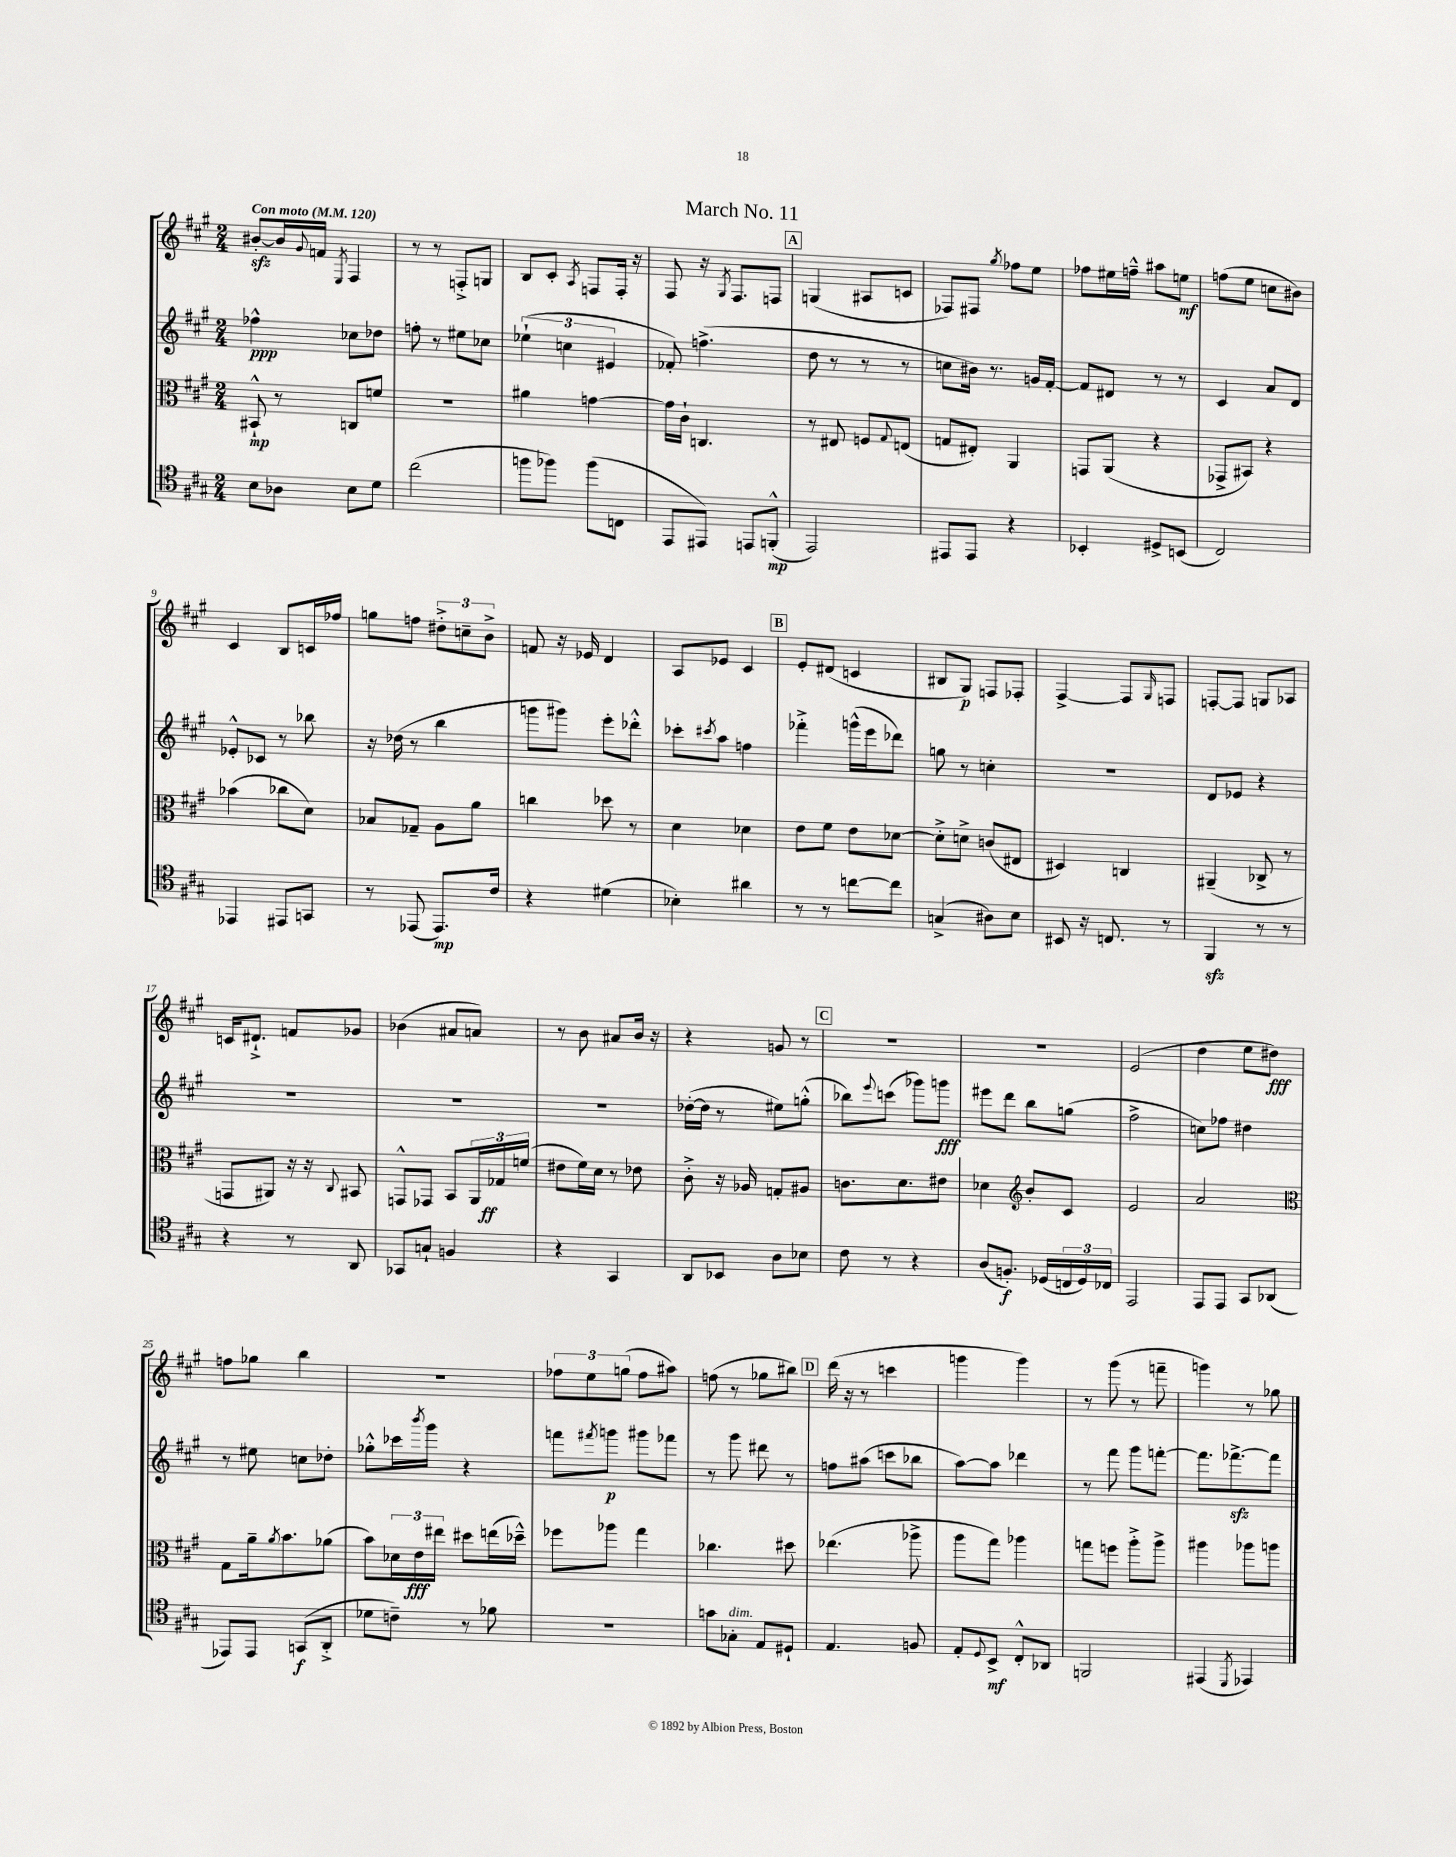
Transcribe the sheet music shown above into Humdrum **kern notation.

**kern	**kern	**kern	**kern
*staff4	*staff3	*staff2	*staff1
*clefC4	*clefC3	*clefG2	*clefG2
*k[f#c#g#]	*k[f#c#g#]	*k[f#c#g#]	*k[f#c#g#]
*M2/4	*M2/4	*M2/4	*M2/4
*MM120	*MM120	*MM120	*MM120
8B	8BB#`^^	4ff-^^	[8b#'
8A-	8r	.	16b#]
.	.	.	8qqg#
.	.	.	16f
.	.	.	8qE
8B	8C	8cc-	4F#
8d	8f	8dd-	.
=	=	=	=
(2cc#	2r	8ff'	8r
.	.	8r	8r
.	.	8ee#	8F'^
.	.	8cc-	8G
=	=	=	=
8ff	4a#	(6ee-`	8B
8ff-)	.	.	8c#'
.	.	6cc	.
.	.	.	8qA
(8ff-	[4g	.	8F
.	.	6e#	.
8C	.	.	16F'
.	.	.	16r
=	=	=	=
8EE	16g]	8f-')	8F#
.	16c#`	.	.
8EE#)	4.C	(4.ff^	16r
.	.	.	8qG#
.	.	.	8.F#
8EE	.	.	.
(8FF'^^	.	.	8F
=	=	=	=
2EE)	8r	8dd	(4G
.	8E#	8r	.
.	8F	8r	8A#
.	8qqG#	.	.
.	(8E	8r	8c
=	=	=	=
8EE#	8G	8cc	8F-)
8EE#	8E#')	16b#)	8F#
.	.	8.r	.
.	.	.	8qgg#
4r	4AA	.	8ff-
.	.	16g	8ee
.	.	[16f#'	.
=	=	=	=
4BB-'	8GG	8f#]	8ff-
.	(8AA	8d#	16ee#
.	.	.	16ff~^^
8D#^	4r	8r	8aa#
(8BB	.	8r	8ee
=	=	=	=
2C#)	8GG-^	4c#	(8ff
.	8BB#)	.	8ee
.	4r	8a	8cc
.	.	8d	8b#)
=	=	=	=
4EE-	(4b-	8e-'^^	4c#
.	.	8c-	.
8EE#	8cc-	8r	8B
8GG	8d)	8bb-	16c
.	.	.	16ff-
=	=	=	=
8r	8B-	16r	8gg
.	.	(16dd-	.
(8EE-	8G-~	8r	8ff
8.EE-)	8A	4bb	12dd#'^
.	.	.	12cc~
.	8a	.	.
.	.	.	12b^
16c#	.	.	.
=	=	=	=
4r	4cc	8ggg	8f
.	.	8ggg#)	16r
.	.	.	16e-
(4d#	8dd-	8eee'	4d
.	8r	8ddd-'^^	.
=	=	=	=
4B-')	4d	8ccc-'	8A
.	.	8qccc#	.
.	.	8aa	8e-
4a#	4d-	4ff	4c#
=	=	=	=
8r	8e	4fff-'^	8e'
8r	8f#	.	(8d#
[8cc	8e	(16ggg^^	4c
.	.	16eee	.
8cc]	[8d-	8ddd-)	.
=	=	=	=
(4G^	8d-'^]	8gg	8B#
.	8d^	8r	8G#)
8A#)	(8c	4cc'	8F
8B	8E#	.	8F-'
=	=	=	=
8BB#	4D#)	2r	[4F#^
16r	.	.	.
8.C	.	.	.
.	4C	.	8F#]
.	.	.	16qqG#
8r	.	.	8F
=	=	=	=
4FF#	(4AA#~	8d	[8F'
.	.	8e-	8F]
8r	8C-^	4r	8G
8r	8r	.	8A-
=	=	=	=
4r	8GG	2r	16c
.	.	.	8.d#`^
.	8AA#)	.	.
8r	16r	.	8f
.	16r	.	.
.	8qqC#	.	.
8AA	8BB#	.	8g-
=	=	=	=
8GG-	8GG^^	2r	(4b-
8G`	8GG-	.	.
4F	8BB	.	8a#
.	24AA	.	8a)
.	24G-	.	.
.	(24f	.	.
=	=	=	=
4r	8e#	2r	8r
.	16f#)	.	8b
.	16d	.	.
4GG#	8r	.	8a#
.	8e-	.	16b
.	.	.	16r
=	=	=	=
8AA	8c#'^	([16dd-'	4r
.	.	16dd-]	.
8BB-	16r	8r	.
.	16A-	.	.
8A	8G'	8ee#)	8g
8B-	8A#	(8gg'^^	8r
=	=	=	=
8c#	8.c	8bb-)	2r
.	.	8qqeee	.
8r	.	(8ccc	.
.	8.d	.	.
4r	.	8ggg-)	.
.	8e#	8ggg	.
=	=	=	=
(8A	4d-	8eee#	2r
8.F')	.	8ddd	.
*	*clefG2	*	*
.	8b'	8bb	.
(16D-	.	.	.
24C	8c#	(8gg	.
24D-)	.	.	.
24C-	.	.	.
=	=	=	=
2EE	2e	2ff#^	(2e
=	=	=	=
8EE	2a	8cc)	4dd
8EE	.	8ff-	.
8GG#	.	4dd#	8ee
(8AA-	.	.	8dd#)
=	=	=	=
*	*clefC3	*	*
8EE-)	8G#	8r	8ff
8EE-	16a~	8ee#	8gg-
.	8qa	.	.
.	8.b	.	.
(8GG	.	8cc	4bb
8AA'^	(8a-	8dd-'	.
=	=	=	=
8d-	8b)	8gg-'^^	2r
8c~)	24d-	16ccc-	.
.	24e	.	.
.	.	8qbbb	.
.	.	16ggg#	.
.	24ee#	.	.
8r	8dd#	4r	.
8f-	(16ee	.	.
.	16dd-~^^)	.	.
=	=	=	=
2r	8ff-	8fff	12ff-
.	.	.	12ee
.	.	8qfff#	.
.	8aa-	8ggg	.
.	.	.	(12gg
.	4gg#	8ggg#	8ff-
.	.	8fff-	8aa#)
=	=	=	=
8g	4.cc-	8r	(8ff
8G-'	.	8ggg#	8r
8E	.	8ddd#	8gg-
8D#`	8dd#	8r	8bb#)
=	=	=	=
4.E	(4.ee-	8ff	(16ddd
.	.	.	16r
.	.	(8aa#	8r
.	.	8ccc	4ccc
8F	8aa-^	8bb-	.
=	=	=	=
8E'	8aa	[8aa)	4ggg
8qqD	.	.	.
8BB^	8gg#)	8aa]	.
8C#'^^	4aa-	4ddd-	4ggg)
8AA-	.	.	.
=	=	=	=
2FF	8gg	8r	8r
.	8ff	8fff#	(8ggg#
.	8aa'^	8ggg#	8r
.	8aa^	[8fff'	8fff~
=	=	=	=
(4EE#	4aa#	8.fff]	4ggg)
.	.	[8.fff-^	.
8qDD	.	.	.
4EE-)	8aa-	.	8r
.	8aa	8fff-]	8gg-
==	==	==	==
*-	*-	*-	*-
